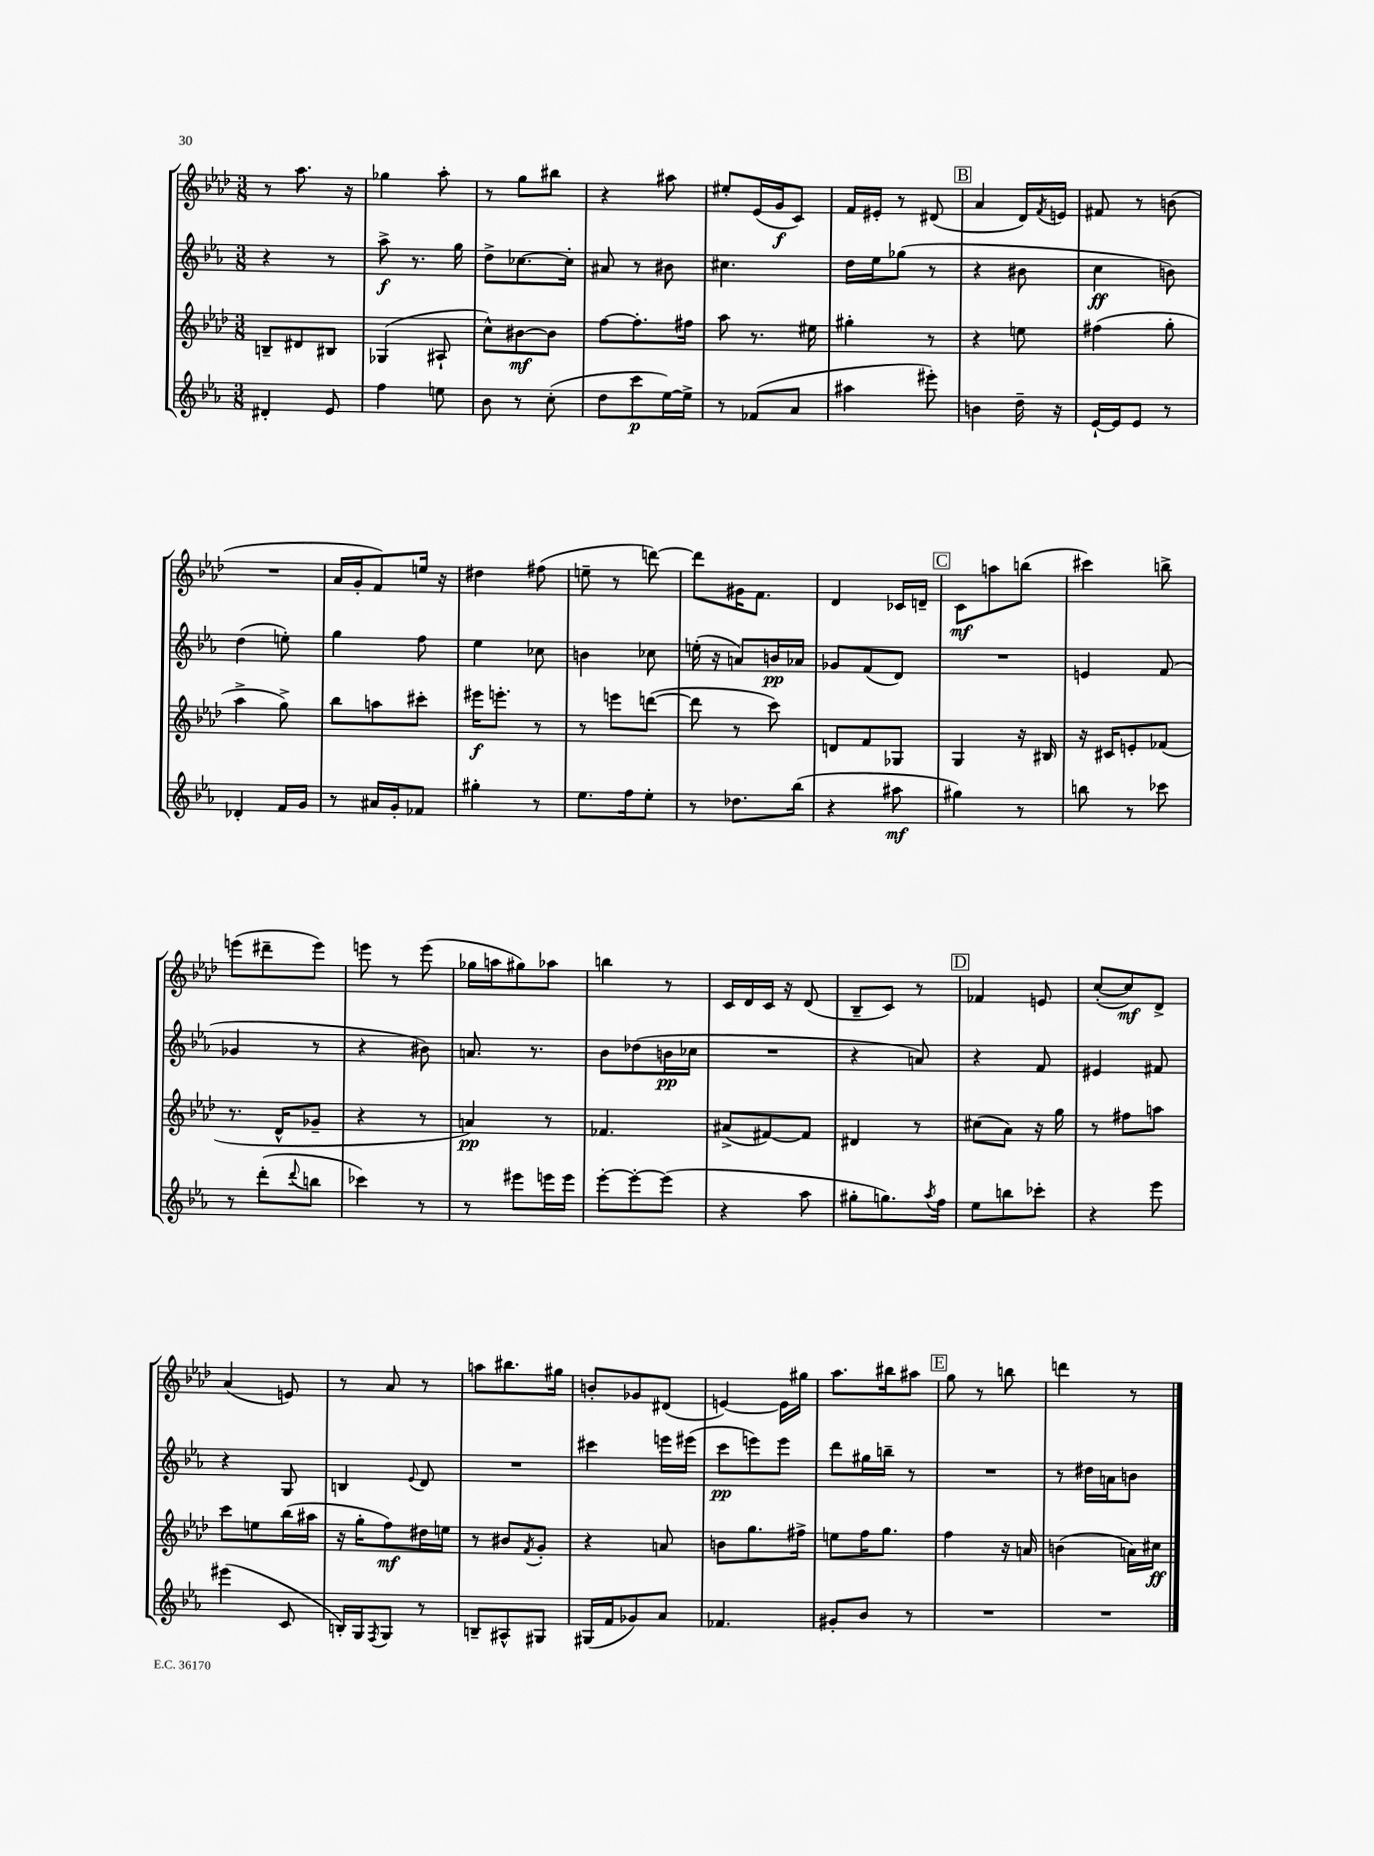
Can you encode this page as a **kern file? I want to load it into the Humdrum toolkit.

**kern	**dynam	**kern	**dynam	**kern	**dynam	**kern	**dynam
*part4	*part4	*part3	*part3	*part2	*part2	*part1	*part1
*staff4	*staff4	*staff3	*staff3	*staff2	*staff2	*staff1	*staff1
*clefG2	*	*clefG2	*	*clefG2	*	*clefG2	*
*k[b-e-a-]	*	*k[b-e-a-d-]	*	*k[b-e-a-]	*	*k[b-e-a-d-]	*
*M3/8	*	*M3/8	*	*M3/8	*	*M3/8	*
=7	=7	=7	=7	=7	=7	=7	=7
4d#X'/	.	8Bn~/L	.	4r	.	8r	.
.	.	8d#X/	.	.	.	8.aa-\	.
8e-/	.	8B#X/J	.	8r	.	.	.
.	.	.	.	.	.	16r	.
=8	=8	=8	=8	=8	=8	=8	=8
4ff\	.	(4G-X/	.	8aa-^\	f	4gg-X\	.
.	.	.	.	8.r	.	.	.
8een\	.	8A#X`/	.	.	.	8aa-'\	.
.	.	.	.	16gg\	.	.	.
=9	=9	=9	=9	=9	=9	=9	=9
8b-\	.	8cc^^\L)	.	8dd^\L	.	8r	.
8r	.	[8b#X\	mf	[8.cc-X\	.	8gg\L	.
(8cc'\	.	8b#\J]	.	.	.	8bb#X\J	.
.	.	.	.	16cc-'\Jk]	.	.	.
=10	=10	=10	=10	=10	=10	=10	=10
8dd\L	.	[8ff\L	.	8a#X/	.	4r	.
8ccc\	p	8.ff'\]	.	8r	.	.	.
[16ee-\L)	.	.	.	8b#X\	.	8aa#X\	.
16ee-^\JJ]	.	16ff#X\Jk	.	.	.	.	.
=11	=11	=11	=11	=11	=11	=11	=11
8r	.	8aa-\	.	4.cc#X\	.	8ee#X'/L	.
(8f-X/L	.	8.r	.	.	.	(16e-/L	.
.	.	.	.	.	.	16g/J	f
8a-/J	.	.	.	.	.	8c/J)	.
.	.	16ee#X\	.	.	.	.	.
=12	=12	=12	=12	=12	=12	=12	=12
4aa#X\	.	4gg#X'\	.	16dd\LL	.	16f/LL	.
.	.	.	.	16ee-\J	.	16e#X'/JJ	.
.	.	.	.	(8gg-X\J	.	8r	.
8eee#X'\)	.	8r	.	8r	.	(8d#X/	.
!!LO:REH:place=s1:t=B
=13	=13	=13	=13	=13	=13	=13	=13
4bn\	.	4r	.	4r	.	4a-/	.
16dd~\	.	8een\	.	8b#X\	.	16d-/LL)	.
.	.	.	.	.	.	8qf/	.
16r	.	.	.	.	.	16en/JJ	.
=14	=14	=14	=14	=14	=14	=14	=14
[16e-`/LL	.	(4ff#X\	.	4cc\	ff	8f#X/	.
16e-/J]	.	.	.	.	.	.	.
8e-/J	.	.	.	.	.	8r	.
8r	.	8gg'\	.	8bn\)	.	(8bn\	.
!!LO:LB:g=z
=15	=15	=15	=15	=15	=15	=15	=15
4d-X'/	.	4aa-^\	.	(4dd\	.	4.r	.
16f/LL	.	8gg^\)	.	8een'\)	.	.	.
16g/JJ	.	.	.	.	.	.	.
=16	=16	=16	=16	=16	=16	=16	=16
8r	.	8bb-\L	.	4gg\	.	16a-/LL	.
.	.	.	.	.	.	16g'/J	.
16a#X/LL	.	8aan\	.	.	.	8f/)	.
16g'/J	.	.	.	.	.	.	.
8f-X/J	.	8ccc#X'\J	.	8ff\	.	16een/Jk	.
.	.	.	.	.	.	16r	.
=17	=17	=17	=17	=17	=17	=17	=17
4gg#X'\	.	16eee#X\KL	f	4ee-\	.	4dd#X\	.
.	.	8.eeen'\J	.	.	.	.	.
8r	.	8r	.	8cc-X\	.	(8ff#X\	.
=18	=18	=18	=18	=18	=18	=18	=18
8.ee-\L	.	8r	.	4bn\	.	8een~\	.
.	.	8eeen\L	.	.	.	8r	.
16ff\k	.	.	.	.	.	.	.
8ee-'\J	.	([8dddn\J	.	8cc-X\	.	[8dddn\)	.
=19	=19	=19	=19	=19	=19	=19	=19
8r	.	8ddd\]	.	(16een'\	.	8ddd\L]	.
.	.	.	.	16r	.	.	.
8.dd-X\L	.	8r	.	8an/L)	.	16g#X\K	.
.	.	.	.	.	.	8.f\J	.
.	.	8ccc\)	.	16bn/L	pp	.	.
(16bb-\Jk	.	.	.	16a-X/JJ	.	.	.
=20	=20	=20	=20	=20	=20	=20	=20
4r	.	8dn/L	.	8g-X/L	.	4d-/	.
.	.	8f/	.	(8f/	.	.	.
8aa#X\	mf	8G-X/J	.	8d/J)	.	16c-X/LL	.
.	.	.	.	.	.	16dn~/JJ	.
!!LO:REH:place=s1:t=C
=21	=21	=21	=21	=21	=21	=21	=21
4gg#X\)	.	4G/	.	4.r	.	8c\L	mf
.	.	.	.	.	.	8aan\	.
8r	.	16r	.	.	.	(8bbn\J	.
.	.	16B#X/	.	.	.	.	.
=22	=22	=22	=22	=22	=22	=22	=22
8bbn\	.	16r	.	4en/	.	4ccc#X\)	.
.	.	16c#X/KL	.	.	.	.	.
8r	.	8en'/	.	.	.	.	.
8ccc-X\	.	(8f-X/J	.	(8f/	.	8bbn^\	.
!!LO:LB:g=z
=23	=23	=23	=23	=23	=23	=23	=23
8r	.	8.r	.	4g-X/	.	(8eeen\L	.
(8ddd'\L	.	.	.	.	.	8ddd#X~\	.
.	.	16d-^^/KL	.	.	.	.	.
8qqddd/	.	.	.	.	.	.	.
8bbn\J	.	8g-X~/J	.	8r	.	8eee\J)	.
=24	=24	=24	=24	=24	=24	=24	=24
4ccc-X\)	.	4r	.	4r	.	8eeen\	.
.	.	.	.	.	.	8r	.
8r	.	8r	.	8b#X\)	.	(8eee\	.
=25	=25	=25	=25	=25	=25	=25	=25
8r	.	4an/)	pp	8.an/	.	16gg-X\LL	.
.	.	.	.	.	.	16aan\J	.
8eee#X\L	.	.	.	.	.	8gg#X\)	.
.	.	.	.	8.r	.	.	.
16eeen\L	.	8r	.	.	.	8aa-X\J	.
16eee\JJ	.	.	.	.	.	.	.
=26	=26	=26	=26	=26	=26	=26	=26
[8eee-'\L	.	4.f-X/	.	8b-\L	.	4bbn\	.
8eee-'\_	.	.	.	(8dd-X\	.	.	.
(8eee-\J]	.	.	.	16bn\L	pp	8r	.
.	.	.	.	16cc-X\JJ	.	.	.
=27	=27	=27	=27	=27	=27	=27	=27
4r	.	(8a#X^/L	.	4.r	.	16c/LL	.
.	.	.	.	.	.	16d-/	.
.	.	[8f#X/)	.	.	.	16c/JJ	.
.	.	.	.	.	.	16r	.
8aa-\	.	8f#/J]	.	.	.	(8d-/	.
=28	=28	=28	=28	=28	=28	=28	=28
8gg#X'\L	.	4d#X/	.	4r	.	8B-~/L	.
8.ggn\)	.	.	.	.	.	8c/J)	.
.	.	8r	.	8an/)	.	8r	.
8qaa-/	.	.	.	.	.	.	.
16ff\Jk	.	.	.	.	.	.	.
!!LO:REH:place=s1:t=D
=29	=29	=29	=29	=29	=29	=29	=29
8ee-\L	.	(8cc#X\L	.	4r	.	4f-X/	.
8bbn\	.	8a-\J)	.	.	.	.	.
8ccc-X'\J	.	16r	.	8f/	.	8en/	.
.	.	16gg\	.	.	.	.	.
=30	=30	=30	=30	=30	=30	=30	=30
4r	.	8r	.	4e#X/	.	([8cc'/L	.
.	.	8ff#X\L	.	.	.	8cc/])	mf
8eee-\	.	8aan\J	.	8f#X/	.	8d-^/J	.
!!LO:LB:g=z
=31	=31	=31	=31	=31	=31	=31	=31
(4eee#X\	.	8ccc\L	.	4r	.	(4a-/	.
.	.	8een\	.	.	.	.	.
8c/	.	(16bb-\L	.	8G/	.	8en/)	.
.	.	16aa#X\JJ	.	.	.	.	.
=32	=32	=32	=32	=32	=32	=32	=32
16Bn'/LL)	.	16r	.	4Bn/	.	8r	.
16G/J	.	16gg'\KL	.	.	.	.	.
8qF/	.	.	.	.	.	.	.
8G/J	.	8ff\)	mf	.	.	8a-/	.
.	.	.	.	8qqe-/	.	.	.
8r	.	16dd#X\L	.	8d/	.	8r	.
.	.	16een\JJ	.	.	.	.	.
=33	=33	=33	=33	=33	=33	=33	=33
8Bn~/L	.	8r	.	4.r	.	8aan\L	.
8A#X^^/	.	8b#X/L	.	.	.	8.bb#X\	.
.	.	8qf/	.	.	.	.	.
8G#X/J	.	8g'/J	.	.	.	.	.
.	.	.	.	.	.	16gg#X\Jk	.
=34	=34	=34	=34	=34	=34	=34	=34
(16G#X/LL	.	4r	.	4ccc#X\	.	8bn'/L	.
16f/J	.	.	.	.	.	.	.
8g-X/)	.	.	.	.	.	8g-X/	.
8a-/J	.	8an/	.	16eeen\LL	.	(8d#X/J	.
.	.	.	.	(16eee#X\JJ	.	.	.
=35	=35	=35	=35	=35	=35	=35	=35
4.f-X/	.	8bn\L	.	8ccc\L	pp	[4en/)	.
.	.	8.gg\	.	8eeen\)	.	.	.
.	.	.	.	8eee\J	.	16e\LL]	.
.	.	16ff#X^\Jk	.	.	.	16gg#X\JJ	.
=36	=36	=36	=36	=36	=36	=36	=36
8g#X'/L	.	8een\L	.	8ddd\L	.	8.aa-\L	.
8b-/J	.	16ff\K	.	16gg#X\L	.	.	.
.	.	8.gg\J	.	16bbn~\JJ	.	16bb#X\k	.
8r	.	.	.	8r	.	8aa#X\J	.
!!LO:REH:place=s1:t=E
=37	=37	=37	=37	=37	=37	=37	=37
4.r	.	4ff\	.	4.r	.	8gg\	.
.	.	.	.	.	.	8r	.
.	.	16r	.	.	.	8bbn\	.
.	.	16an/	.	.	.	.	.
=38	=38	=38	=38	=38	=38	=38	=38
4.r	.	(4bn\	.	8r	.	4dddn\	.
.	.	.	.	16dd#X\LL	.	.	.
.	.	.	.	16an\J	.	.	.
.	.	16an\LL)	.	8bn\J	.	8r	.
.	.	16cc#X\JJ	ff	.	.	.	.
==	==	==	==	==	==	==	==
*-	*-	*-	*-	*-	*-	*-	*-
